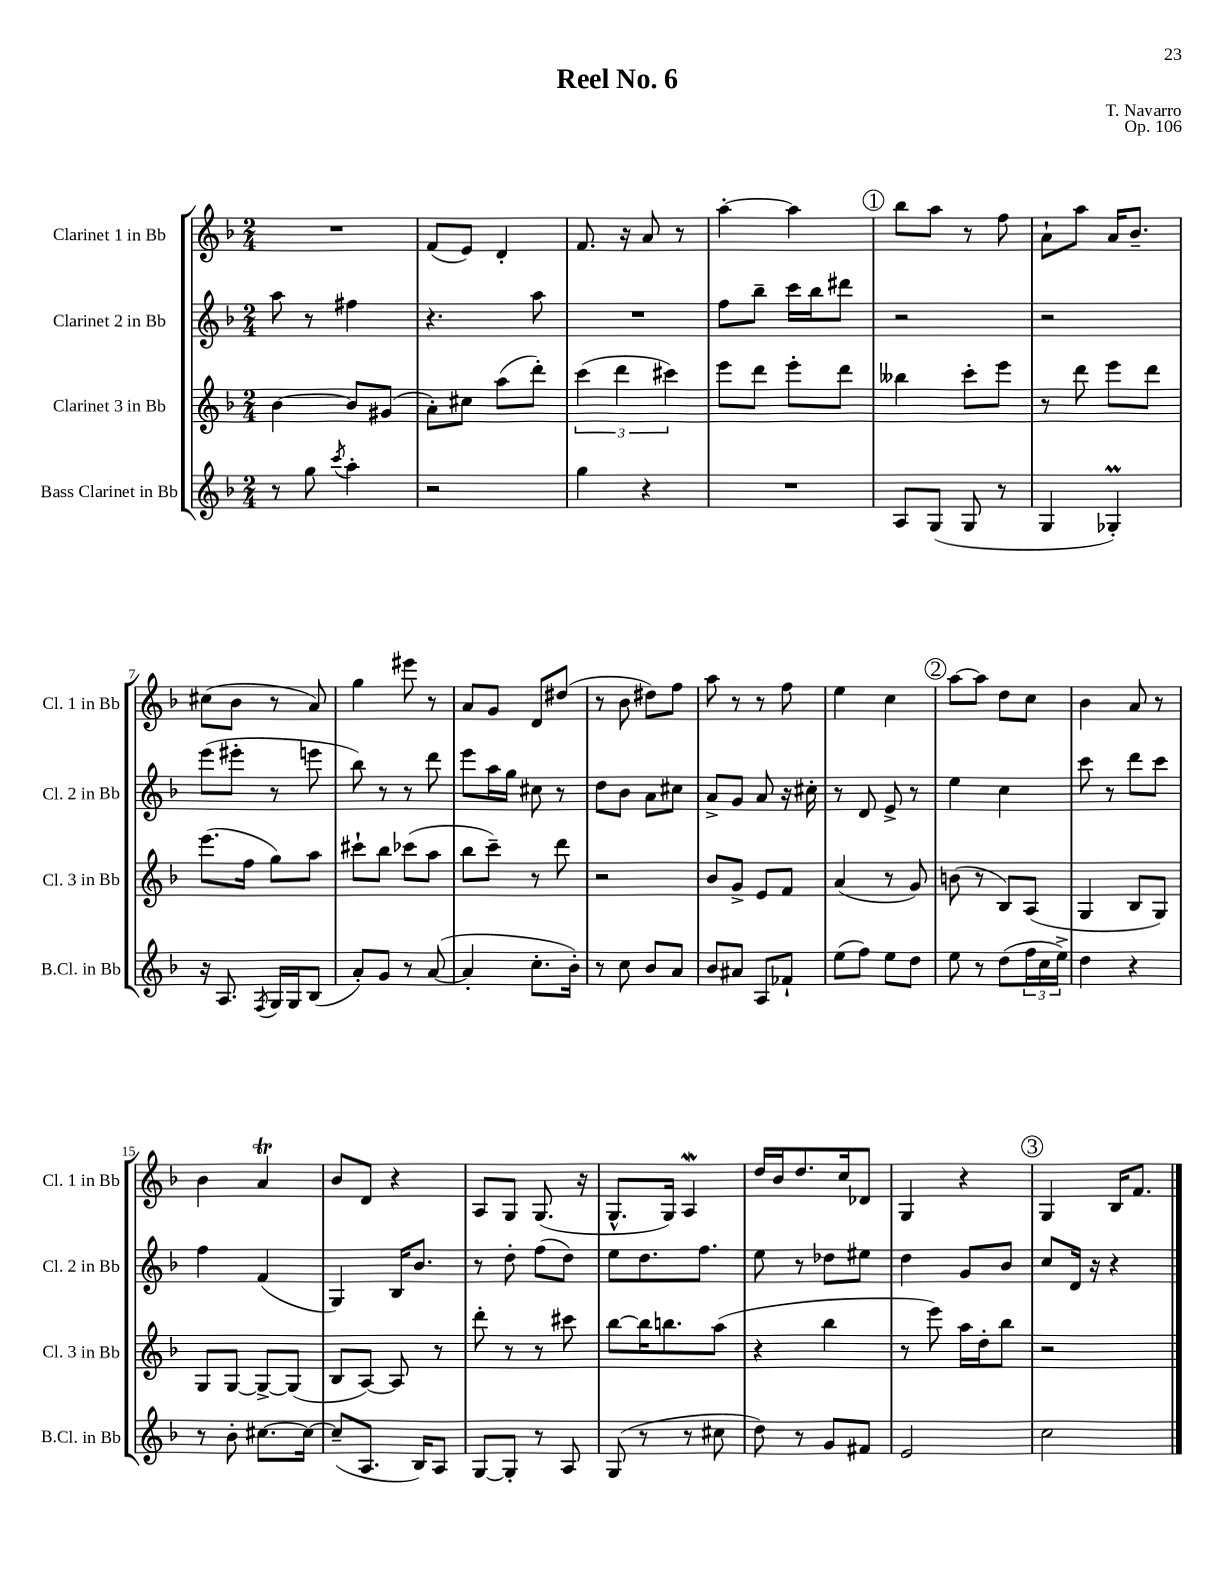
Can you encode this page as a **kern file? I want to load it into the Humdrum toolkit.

**kern	**kern	**kern	**kern
*staff4	*staff3	*staff2	*staff1
*clefG2	*clefG2	*clefG2	*clefG2
*k[b-]	*k[b-]	*k[b-]	*k[b-]
*M2/4	*M2/4	*M2/4	*M2/4
8r	[4b-\	8aa\	2r
8gg\	.	8r	.
8qccc/	.	.	.
4aa'\	8b-/]L	4ff#\	.
.	(8g#/J	.	.
=	=	=	=
2r	8a'\L)	4.r	(8f/L
.	8cc#\J	.	8e/J)
.	(8aa\L	.	4d'/
.	8ddd'\J)	8aa\	.
=	=	=	=
4gg\	(6ccc\	2r	8.f/
.	6ddd\	.	.
.	.	.	16r
4r	.	.	8a/
.	6ccc#\)	.	.
.	.	.	8r
=	=	=	=
2r	8eee\L	8ff\L	[4aa'\
.	8ddd\J	8bb-~\J	.
.	8eee'\L	16ccc\LL	4aa\]
.	.	16bb-\J	.
.	8ddd\J	8ddd#\J	.
=	=	=	=
8A/L	4bb--\	2r	8bb-\L
(8G/J	.	.	8aa\J
8G/	8ccc'\L	.	8r
8r	8eee\J	.	8ff\
=	=	=	=
4G/	8r	2r	8a`\L
.	8ddd\	.	8aa\J
4G-'/)	8eee\L	.	16a/LK
.	.	.	8.b-~/J
.	8ddd\J	.	.
=	=	=	=
16r	(8.eee\L	(8eee\L	(8cc#\L
8.A/	.	.	.
.	.	8eee#'\J	8b-\J
.	16ff\Jk	.	.
8qF/	.	.	.
16G/LL	8gg\L)	8r	8r
16G/J	.	.	.
(8B-/J	8aa\J	8eee\	8a/)
=	=	=	=
8a'/L)	8ccc#`\L	8bb-\)	4gg\
8g/J	8bb-\J	8r	.
8r	(8ccc-\L	8r	8eee#\
([8a/	8aa\J	8ddd\	8r
=	=	=	=
4a'/]	8bb-\L	8eee\L	8a/L
.	8ccc~\J)	16aa\L	8g/J
.	.	16gg\JJ	.
8.cc'\L	8r	8cc#\	8d/L
.	8ddd\	8r	(8dd#/J
16b-'\Jk)	.	.	.
=	=	=	=
8r	2r	8dd\L	8r
8cc\	.	8b-\J	8b-\
8b-/L	.	8a\L	8dd#\L)
8a/J	.	8cc#\J	8ff\J
=	=	=	=
8b-/L	8b-/L	8a^/L	8aa\
8a#/J	8g^/J	8g/J	8r
8A/L	8e/L	8a/	8r
8f-`/J	8f/J	16r	8ff\
.	.	16cc#'\	.
=	=	=	=
(8ee\L	(4a/	8r	4ee\
8ff\J)	.	8d/	.
8ee\L	8r	8e^/	4cc\
8dd\J	8g/)	8r	.
=	=	=	=
8ee\	(8b\	4ee\	[8aa\L
8r	8r	.	8aa\]J
(8dd\L	8B-/L)	4cc\	8dd\L
24ff\L	(8A/J	.	8cc\J
24cc\	.	.	.
24ee^\JJ)	.	.	.
=	=	=	=
4dd\	4G/	8ccc\	4b-\
.	.	8r	.
4r	8B-/L	8ddd\L	8a/
.	8G/J)	8ccc\J	8r
=	=	=	=
8r	8G/L	4ff\	4b-\
8b-'\	[8G/J	.	.
[8.cc#\L	8G^/_L	(4f/	4a/
.	(8G/]J	.	.
16cc#\_Jk	.	.	.
=	=	=	=
(8cc#~/]L	8B-/L	4G/)	8b-/L
8.A/J	[8A/J)	.	8d/J
.	8A/]	16B-/LK	4r
16B-/LK)	.	8.b-/J	.
8A/J	8r	.	.
=	=	=	=
[8G/L	8ddd'\	8r	8A/L
8G'/]J	8r	8dd'\	8G/J
8r	8r	(8ff\L	(8.G/
8A/	8ccc#\	8dd\J)	.
.	.	.	16r
=	=	=	=
(8G/	[8bb-\L	8ee\L	8.G^^/L
8r	16bb-\]K	8.dd\	.
.	8.bb\	.	16G/Jk)
8r	.	.	4A/
.	.	8.ff\J	.
8cc#\	(8aa\J	.	.
=	=	=	=
8dd\)	4r	8ee\	16dd/LL
.	.	.	16b-/J
8r	.	8r	8.dd/
8g/L	4bb-\	8dd-\L	.
.	.	.	16cc/k
8f#/J	.	8ee#\J	8d-/J
=	=	=	=
2e/	8r	4dd\	4G/
.	8eee\)	.	.
.	16aa\LL	8g/L	4r
.	16dd'\J	.	.
.	8bb-\J	8b-/J	.
=	=	=	=
2cc\	2r	8cc/L	4G/
.	.	16d/Jk	.
.	.	16r	.
.	.	4r	16B-/LK
.	.	.	8.f/J
==	==	==	==
*-	*-	*-	*-
